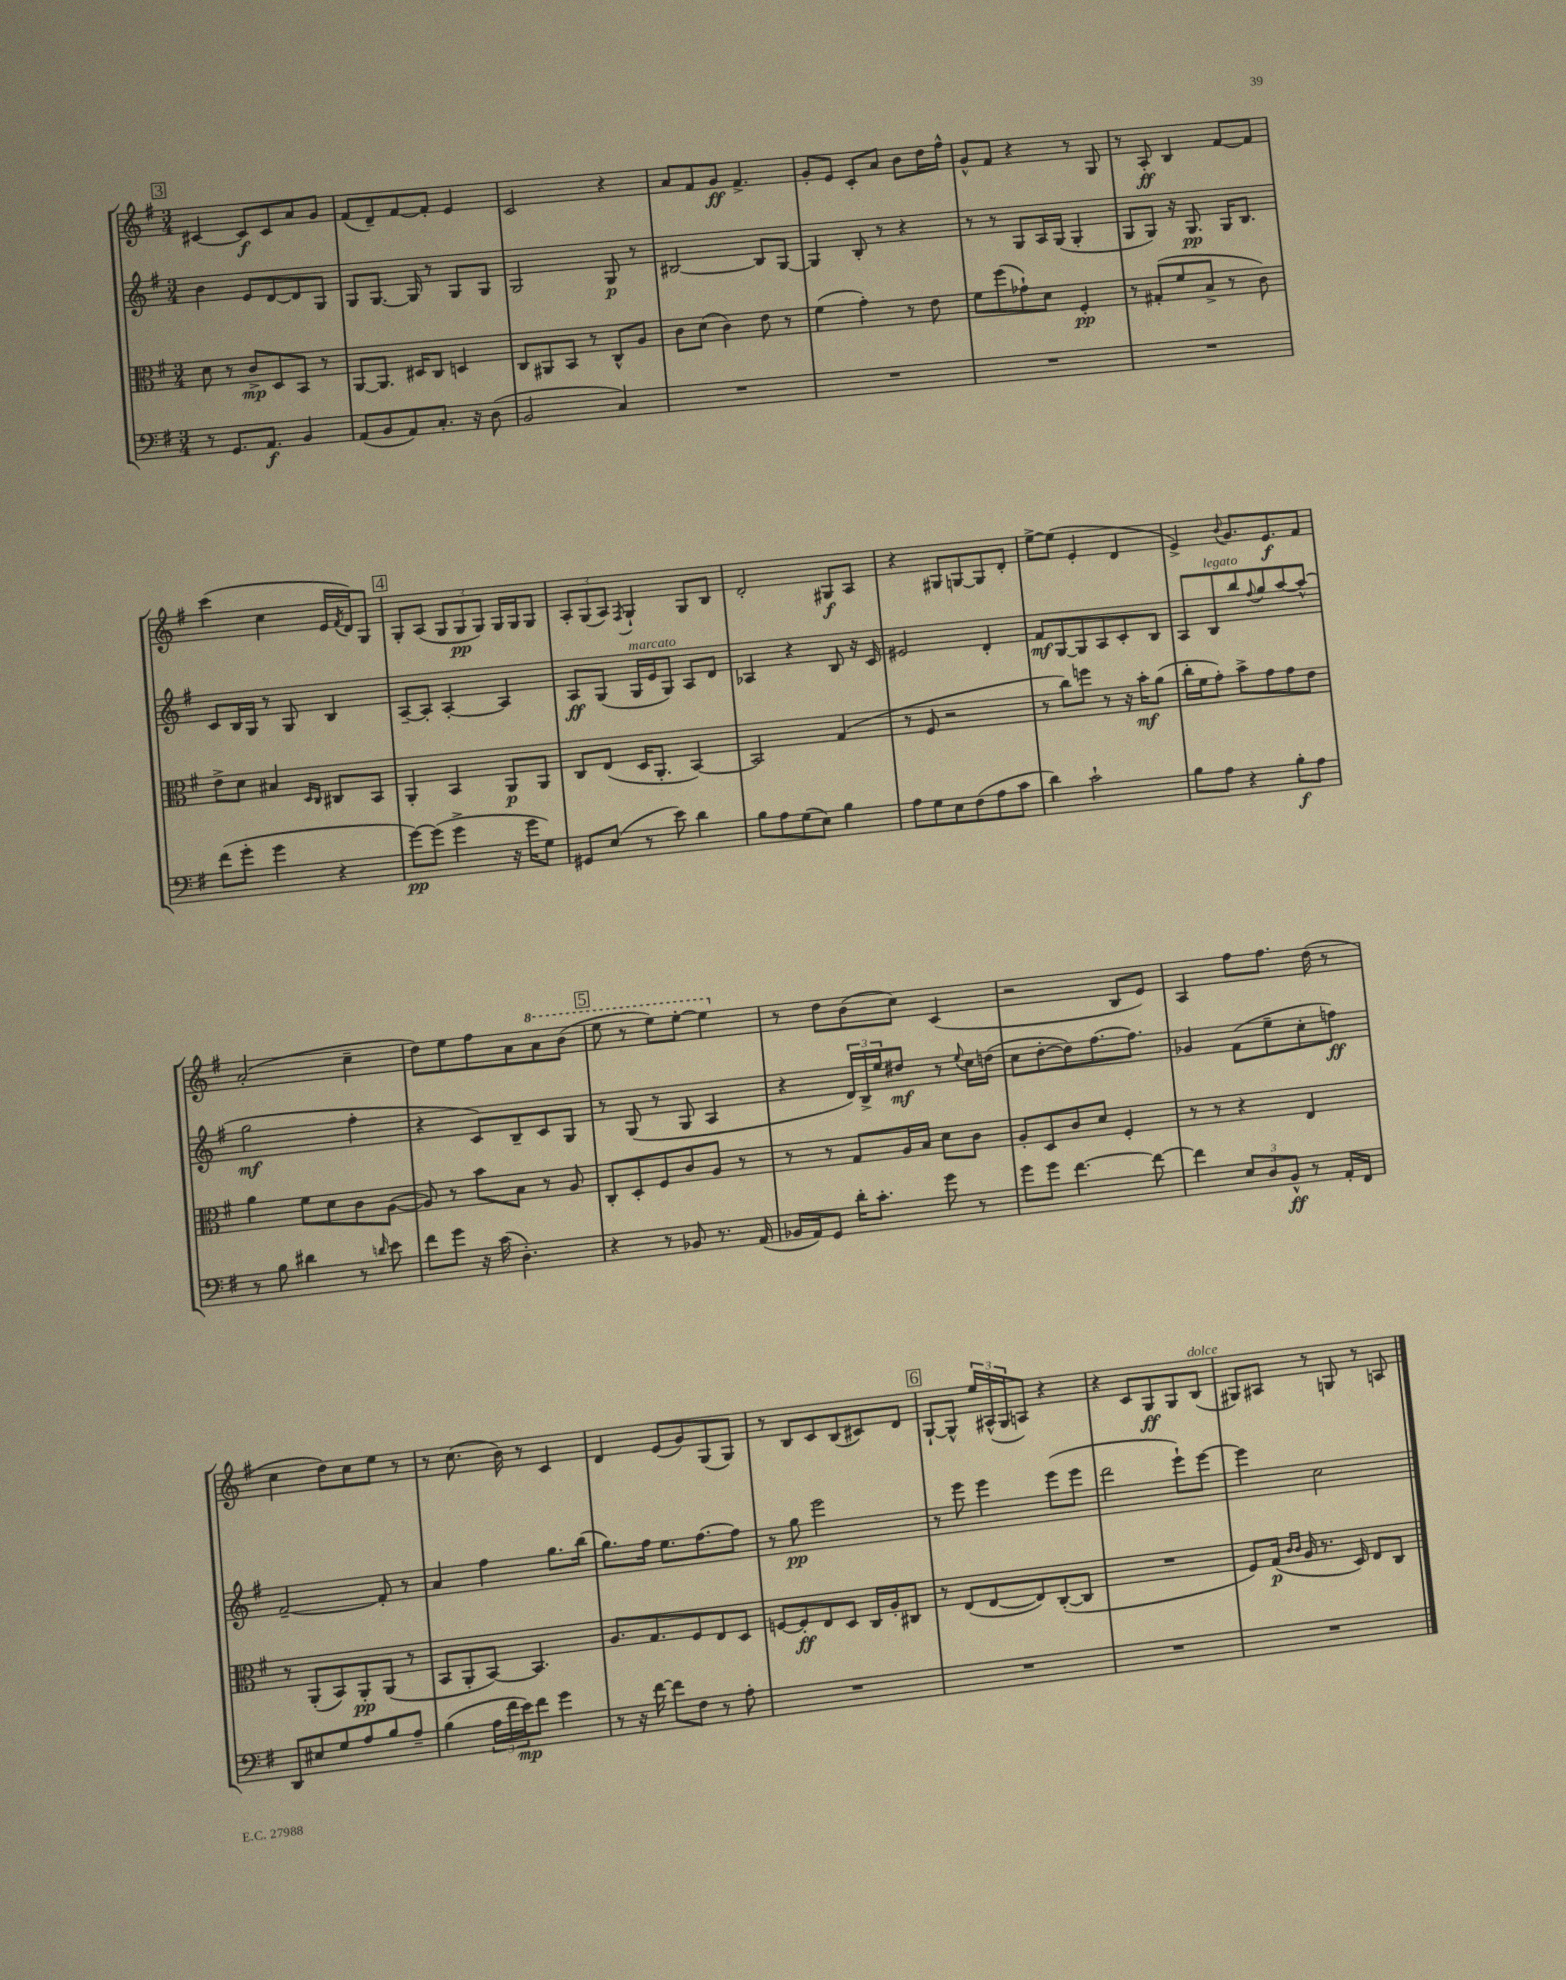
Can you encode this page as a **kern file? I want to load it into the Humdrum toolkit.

**kern	**kern	**kern	**kern
*staff4	*staff3	*staff2	*staff1
*clefF4	*clefC3	*clefG2	*clefG2
*k[f#]	*k[f#]	*k[f#]	*k[f#]
*M3/4	*M3/4	*M3/4	*M3/4
8r	8d	4b	[4c#
8.GG	8r	.	.
.	8c^	8e	8c#]
8.AA	.	.	.
.	8D	[8d	8c#
4BB	8BB	8d]	8a
.	8r	8G	8g
=	=	=	=
(8AA	[8AA	8G	(8f#
8BB	8.AA]	[8.G	8d~)
8AA)	.	.	[8f#
.	16D#	16G]	.
8.C'	8C	8r	8f#']
.	4D	8G	4e
16r	.	.	.
(8D	.	8G	.
=	=	=	=
2BB	8C	2G	2c
.	8AA#	.	.
.	8BB	.	.
.	8r	.	.
4C)	8C^^	8G	4r
.	8A	8r	.
=	=	=	=
2.r	8c	[2B#	8a
.	(8d	.	8f#
.	4c)	.	8g
.	.	.	4.f#^
.	8e	8B#]	.
.	8r	[8G	.
=	=	=	=
2.r	(4f#	4G]	8g'
.	.	.	8e
.	4g')	8B'	8c'
.	.	8r	8a
.	8r	4r	8b
.	8e	.	16dd
.	.	.	16ff#^^
=	=	=	=
2.r	8f#	8r	8g^^
.	(8ff#	8r	8f#
.	8g-`)	8G	4r
.	8d	16A	.
.	.	(16G	.
.	4F#'	4G'	8r
.	.	.	8G
=	=	=	=
2.r	8r	8G	8r
.	(8G#'	8G)	8A'
.	8f#	16r	4B
.	.	8.G	.
.	8B^	.	.
.	8r	16G	[8f#
.	.	8.B	.
.	8c)	.	8f#]
=	=	=	=
(8f#	8e^	8c	(4ccc
8g'	8d	16B	.
.	.	16G	.
4g	4B#	8r	4cc
.	.	8G	.
.	16qqD	.	.
.	16qqC	.	.
4r	8C#	4B	16e
.	.	.	8qf#
.	.	.	16d)
.	8BB	.	8G
=	=	=	=
[8g)	4AA'	[8A~	8G'
(8g]	.	8A']	(8A
4g^	4BB	[4A'	12G
.	.	.	12G
.	.	.	12G)
16r	8AA	4A]	16G
16g	.	.	16G
8G)	8AA	.	8G
=	=	=	=
8GG#	8C	8A	12A'
.	.	.	(12G
(8E	(8E	(8G	.
.	.	.	12A)
.	.	.	8qF#
8r	16D	16G	4G`
.	8.AA'	16e	.
8e)	.	8G)	.
4d	[4BB)	8A	8G
.	.	8d	8B
=	=	=	=
8B	2BB]	4A-	2d'
8A	.	.	.
(8G	.	4r	.
8E)	.	.	.
4B	(4G	8B	8G#
.	.	16r	8A
.	.	16c	.
=	=	=	=
8A	8r	2e#	4r
8G	8F#	.	.
8E	2r	.	8G#
(8F#	.	.	[8G
8A	.	4d'	8G]
8c	.	.	8d'
=	=	=	=
4d)	8r	8f#	[8ee^
.	8cc)	[8G	(8ee]
2c`	8ff	8G]	4e'
.	8r	8A	.
.	16r	8c'	4d
.	16b'	.	.
.	(8a	8B	.
=	=	=	=
8B	16cc'	8A	4e^)
.	16f#	.	.
8A	8g')	8B	.
.	.	.	8qqb
4r	8b^	8bb	8.g
.	.	8qqff#	.
.	8g	8gg	.
.	.	.	8.e
8B'	8g	[8aa	.
8A	8e	(8aa^^]	8f#
=	=	=	=
8r	4a	2gg	(2a'
8B	.	.	.
4d#	8f#	.	.
.	8d	.	.
8r	8c	4ff#'	4cc~
16qqd	.	.	.
8e	([8A	.	.
=	=	=	=
8f#	8A])	4r	8dd)
8g	8r	.	8ee
16r	8b	8c)	8ff#
(16c	.	.	.
4.D')	8B	8B~	8a
.	8r	8c	8aa
.	8A	8G	(8bb
=	=	=	=
4r	8C'	8r	8eee
.	8D'	(8G	8r
8r	8F#	8r	8eee)
8BB-	8c	8G	[8eee'
8.r	8A	4A	4eee]
.	8r	.	.
(16AA	.	.	.
=	=	=	=
16BB-	8r	4r	8r
16AA)	.	.	.
8GG	8r	.	8dd
16d'	8G	24d)	(8b
.	.	24B^	.
8.c'	.	.	.
.	.	24ee	.
.	16A	8dd#	8cc)
.	16B	.	.
8g	8d	8r	(4c
.	.	8qqee	.
8r	8c	16cc	.
.	.	(16dd	.
=	=	=	=
8g	8A'	8cc	2r
8g	8D	[8dd'	.
[4.f#	8c	8dd])	.
.	8d	[8.ff#	.
.	4F#'	.	8B
.	.	8.ff#]	.
8f#_	.	.	8e)
=	=	=	=
4f#]	8r	4g-	4A
.	8r	.	.
12E	4r	(8f#	8ff#
12D	.	.	.
.	.	8ee~	8.ff#
12BB^^	.	.	.
8r	4E	8cc'	.
.	.	.	(16dd
16AA'	.	8ff)	8r
16FF#	.	.	.
=	=	=	=
8DD	8r	[2f#~	4cc
8E#	(8AA'	.	.
8G	8BB)	.	8dd)
8A	8AA'	.	8cc
8B	(8AA	8f#']	8ee
8A~	8r	8r	8r
=	=	=	=
(4B	8BB	4a	8r
.	8AA'	.	(8.cc
24A	[8BB)	4ff#	.
24f#	.	.	.
.	.	.	16b)
24e)	.	.	.
8f#	4.BB]	.	8r
4g	.	8.gg	4c
.	.	(16bb	.
=	=	=	=
8r	8.A	8.gg)	4d
16r	.	.	.
[16f#	8.G	16ff#	.
8f#]	.	8.ee	(8e
8F#	8F#	.	8g)
.	.	[8.ff#	.
8r	8E	.	(8G
8A'	8D	8ff#]	8G)
=	=	=	=
2.r	[8F	8r	8r
.	8F']	8gg	8B
.	8E	2eee	8c
.	8D	.	(8B
.	16C	.	8c#)
.	16A'	.	.
.	8C#	.	8d
=	=	=	=
2.r	8r	8r	[8G`
.	(8E	8eee	8G^^]
.	[8E	4eee	24ee
.	.	.	(24A#^^
.	.	.	24G
.	8E])	.	8A)
.	([8C'	(8eee	4r
.	8C]	8eee	.
=	=	=	=
2.r	2.r	2ddd	4r
.	.	.	8c
.	.	.	8G
.	.	8eee`)	8G
.	.	[8eee	(8B
=	=	=	=
2.r	8F#)	4eee]	8G#)
.	(16G	.	8A#
.	16qqc	.	.
.	16qqc	.	.
.	16A	.	.
.	8.r	2cc	8r
.	.	.	8G
.	16D)	.	.
.	8E	.	8r
.	8C	.	8A
==	==	==	==
*-	*-	*-	*-
